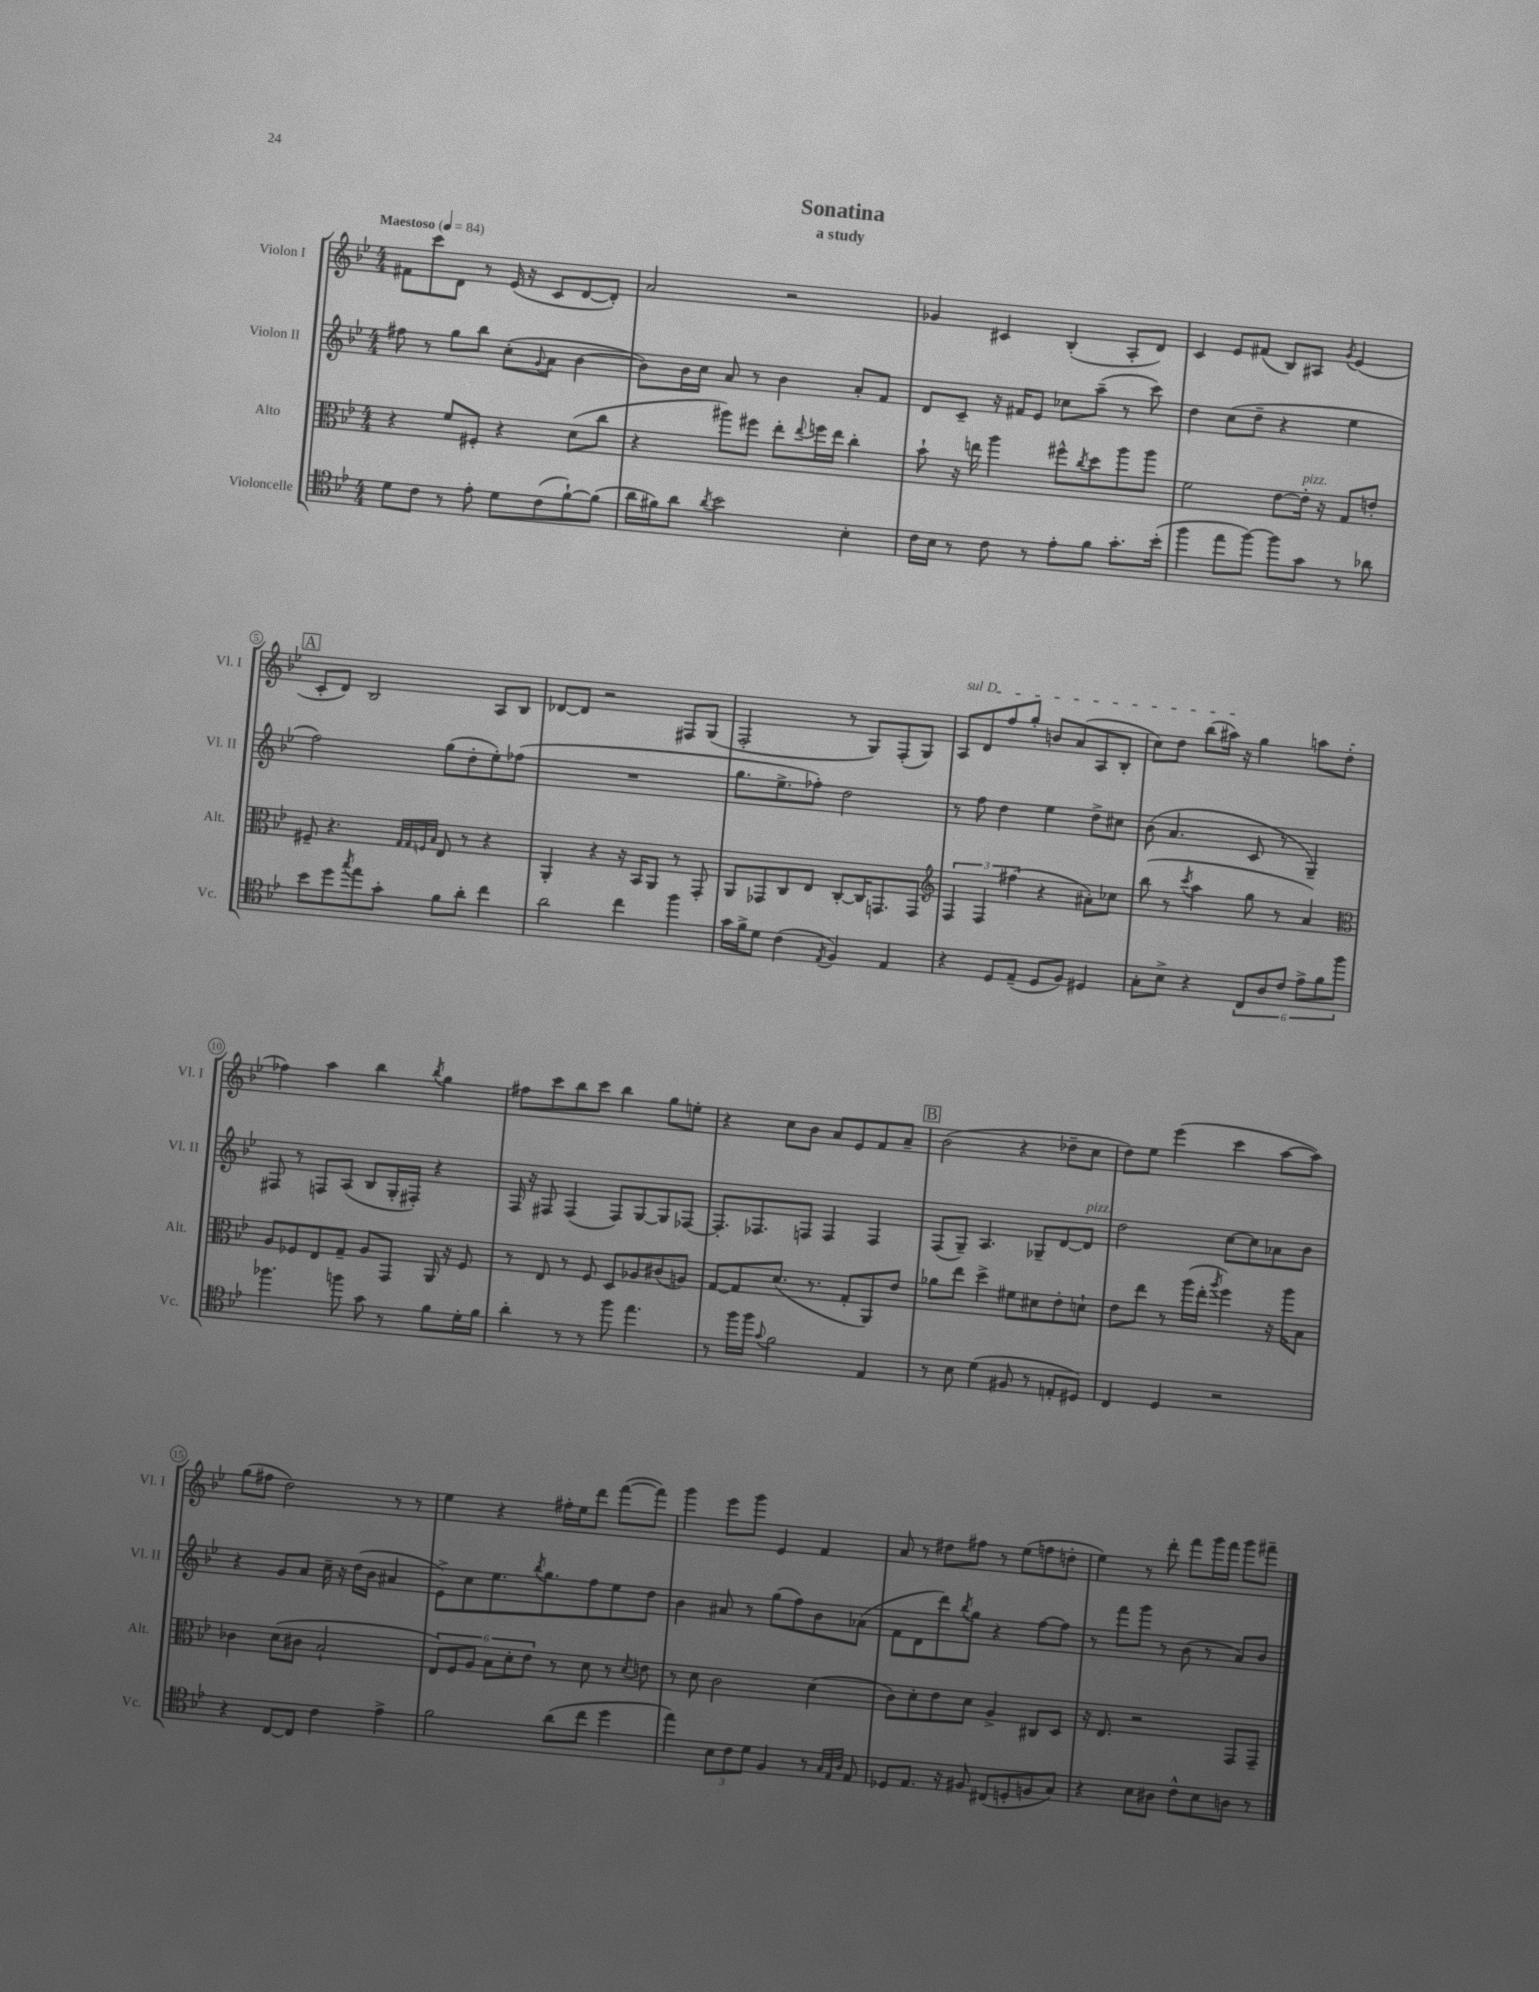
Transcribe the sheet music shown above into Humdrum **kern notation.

**kern	**kern	**kern	**kern
*staff4	*staff3	*staff2	*staff1
*clefC4	*clefC3	*clefG2	*clefG2
*k[b-e-]	*k[b-e-]	*k[b-e-]	*k[b-e-]
*M4/4	*M4/4	*M4/4	*M4/4
*MM84	*MM84	*MM84	*MM84
8d	4r	8ff#	8f#
8c	.	8r	8ccc
8r	8f	8gg	8d
8e-'	8F#'	8bb-	8r
8d	4r	(8cc'	(16e-
.	.	.	16r
.	.	8qqg	.
(8c	.	8a	8c
[8f`)	(8d	[4b-	[8d
(8f]	8cc	.	8d'])
=	=	=	=
16a	4r	8b-])	2a
16f#)	.	.	.
8a	.	16b-	.
.	.	16cc	.
8qa	.	.	.
2b-	8aa#)	8a	.
.	8ff#	8r	.
.	8ee-'	4b-	2r
.	8qqee-	.	.
.	16ff	.	.
.	16ee-	.	.
4B-'	4cc'	8a'	.
.	.	8f	.
=	=	=	=
16c	8b-`	8d	4g-
16B-	.	.	.
8r	16r	8c~	.
.	16ee	.	.
8c	4aa	16r	4c#
.	.	16f#	.
8r	.	8e-	.
8e-'	8ff#^^	8cc-	(4B-'
.	8qcc	.	.
8f	8dd	(8aa~	.
8.g'	8aa	8r	8A'
.	8aa	8ccc)	8d)
(16b-'	.	.	.
=	=	=	=
4ff	2f	4dd	4c
8ee-	.	(8cc	8e-
[8ff)	.	8dd~	(8f#
8ff]	[8e-	4r	8B-)
8g	16e-']	.	8A#
.	16r	.	.
.	.	.	8qg
8r	8G	4ee-	(4e-
8a-	8e'	.	.
=	=	=	=
8b-	8F#~	2ff)	8c'
8dd	4.r	.	8d)
8qgg	.	.	.
8ee-	.	.	2B-
8g'	.	.	.
.	32qqG	.	.
.	32qqG	.	.
.	32qqF	.	.
.	32qqB-	.	.
8f	8E-	(8gg	.
8a'	8r	8dd'	.
4cc	4r	8ee-')	8A
.	.	(8ff-	8B-
=	=	=	=
2a	4AA'	1r	[8d-
.	.	.	8d-]
.	4r	.	2r
4cc	16r	.	.
.	16BB-	.	.
.	8AA	.	.
4ff	8r	.	8F#
.	8GG'	.	(8G
=	=	=	=
16g	8AA	8.gg	2F'
16f^	.	.	.
8d	8GG-	.	.
.	.	8.ee-^	.
(4c	8C	.	.
.	8E-	8ff-')	.
8qE-	.	.	.
4F)	[8C'	2dd	8r
.	16C]	.	8G)
.	8.GG	.	.
4E-	.	.	(8F'
.	8GG	.	8G)
=	=	=	=
*	*clefG2	*	*
4r	6F	8r	8A
.	.	8ff	8d
.	6F	.	.
8D	.	4dd	8ff
.	(6ff#	.	.
(8E-~	.	.	8gg'
8D	4r	4ee-	8b
8F)	.	.	(8a
4D#	8a#')	8dd^	8A
.	8cc-	8cc#	8B-'
=	=	=	=
8G'	(8bb-	(8b-	8cc)
8B-^	8r	4.a	8dd
.	8qccc	.	.
4r	4aa	.	(8bb-
.	.	.	16aa#)
.	.	.	16r
12C	8gg	8c	4gg
12A	.	.	.
.	8r	8r	.
12c	.	.	.
12e-^	4a)	4G~)	8aa
12f	.	.	.
.	.	.	(8dd'
12ff	.	.	.
=	=	=	=
*	*clefC3	*	*
4.ff-	8A	8F#	4ff-)
.	8F-	8r	.
.	8E-	8F	4aa
8ff	8G~	(8A	.
8g	8A	8B-	4bb-
8r	8GG	16G'	.
.	.	16F#')	.
.	.	.	8qbb-
8f	16AA	4r	4gg
.	16r	.	.
16d'	8F-	.	.
16f	.	.	.
=	=	=	=
4a'	8r	16F	8ff#
.	.	16r	.
.	8E-	8F#	8ccc
8r	8r	(4F#	8bb-
8r	8F	.	8ccc
8ff	8D	8F#)	4bb-
4.ee-	8A-	[8G	.
.	(8c#	8G]	8gg
.	8A)	[8F-	8ee'
=	=	=	=
8r	[8G	8.F-']	4r
16ff	8G]	.	.
16ff	.	8.F-	.
8qqg	.	.	.
2f	(8.d	.	8cc
.	.	8F	8b-
.	8.r	.	.
.	.	4F	8a
.	8G'	.	8e-
4E-	8AA)	4F	8f
.	8e-	.	8a~
=	=	=	=
8r	8a-	(8F	(2b-
8B-	8ee-	8G~)	.
(4d	4dd^	4.A	.
8F#	8f#	.	4r
8r	8d#	8G-~	.
8E'	8e-'	[8d	8dd-~
8D#)	8d`	8d]	8cc
=	=	=	=
4C	8e-	2dd	8dd)
.	8ee-	.	8ee-
4D	8r	.	(4eee-
.	(16aa	.	.
.	16ee-'	.	.
.	8qaa	.	.
2r	4ff)	[8cc	4ccc
.	.	8cc]	.
.	16r	8a-	[8aa
.	16aa	.	.
.	8B-	8b-	8aa])
=	=	=	=
4r	4c-	4r	(8gg
.	.	.	8ff#
[8C	(8d	8g	2dd)
8C]	8c#	8a	.
4c	2B-`	16cc~	.
.	.	16r	.
.	.	(16dd	.
.	.	16b-	.
4e-^	.	4a#	8r
.	.	.	8r
=	=	=	=
2f	12E-)	8e-^)	4ee-
.	12F	.	.
.	.	8cc	.
.	12A	.	.
.	12B-	8.ee-	4r
.	12d'	.	.
.	12e-	.	.
.	.	8qbb-	.
.	.	8.gg	.
(8a	8r	.	16ff#'
.	.	.	16ee-
8cc	8d	8ff	8ddd
4dd	8r	8ee-	([8fff
.	8qd	.	.
.	8e	8dd	8fff])
=	=	=	=
4ee-)	8r	4b-	4ggg
.	8d	.	.
12B-	2c	8a#	8eee-
12c	.	.	.
.	.	8r	8ggg
12d	.	.	.
4F	.	(8gg	4e-
.	.	8ff)	.
8r	(4d	8b-	4f
32qqG	.	.	.
32qqE-	.	.	.
32qqA	.	.	.
8E-	.	(8a-	.
=	=	=	=
8D-	8c)	8f	8a
8.E-	8d'	8d	8r
.	8e-	8ddd)	8dd#
16r	.	.	.
.	.	8qbb-	.
8F#	8d	8gg	8ff#
(8C#	4A^	4r	8r
8D'	.	.	(8ee-
8F	8C#	[8ff	8ff
8G)	8D	8ff]	8dd'
=	=	=	=
4r	16r	8r	4ee-)
.	8.E-	.	.
.	.	8fff	.
8B-	2r	8ggg	8r
8A#	.	8r	8ddd'
8c^^	.	(8b-	8fff
8B-	.	8r	16ggg
.	.	.	16fff
8A	8GG	8a)	8ggg
8r	8GG~	8b-	8fff#~
==	==	==	==
*-	*-	*-	*-
